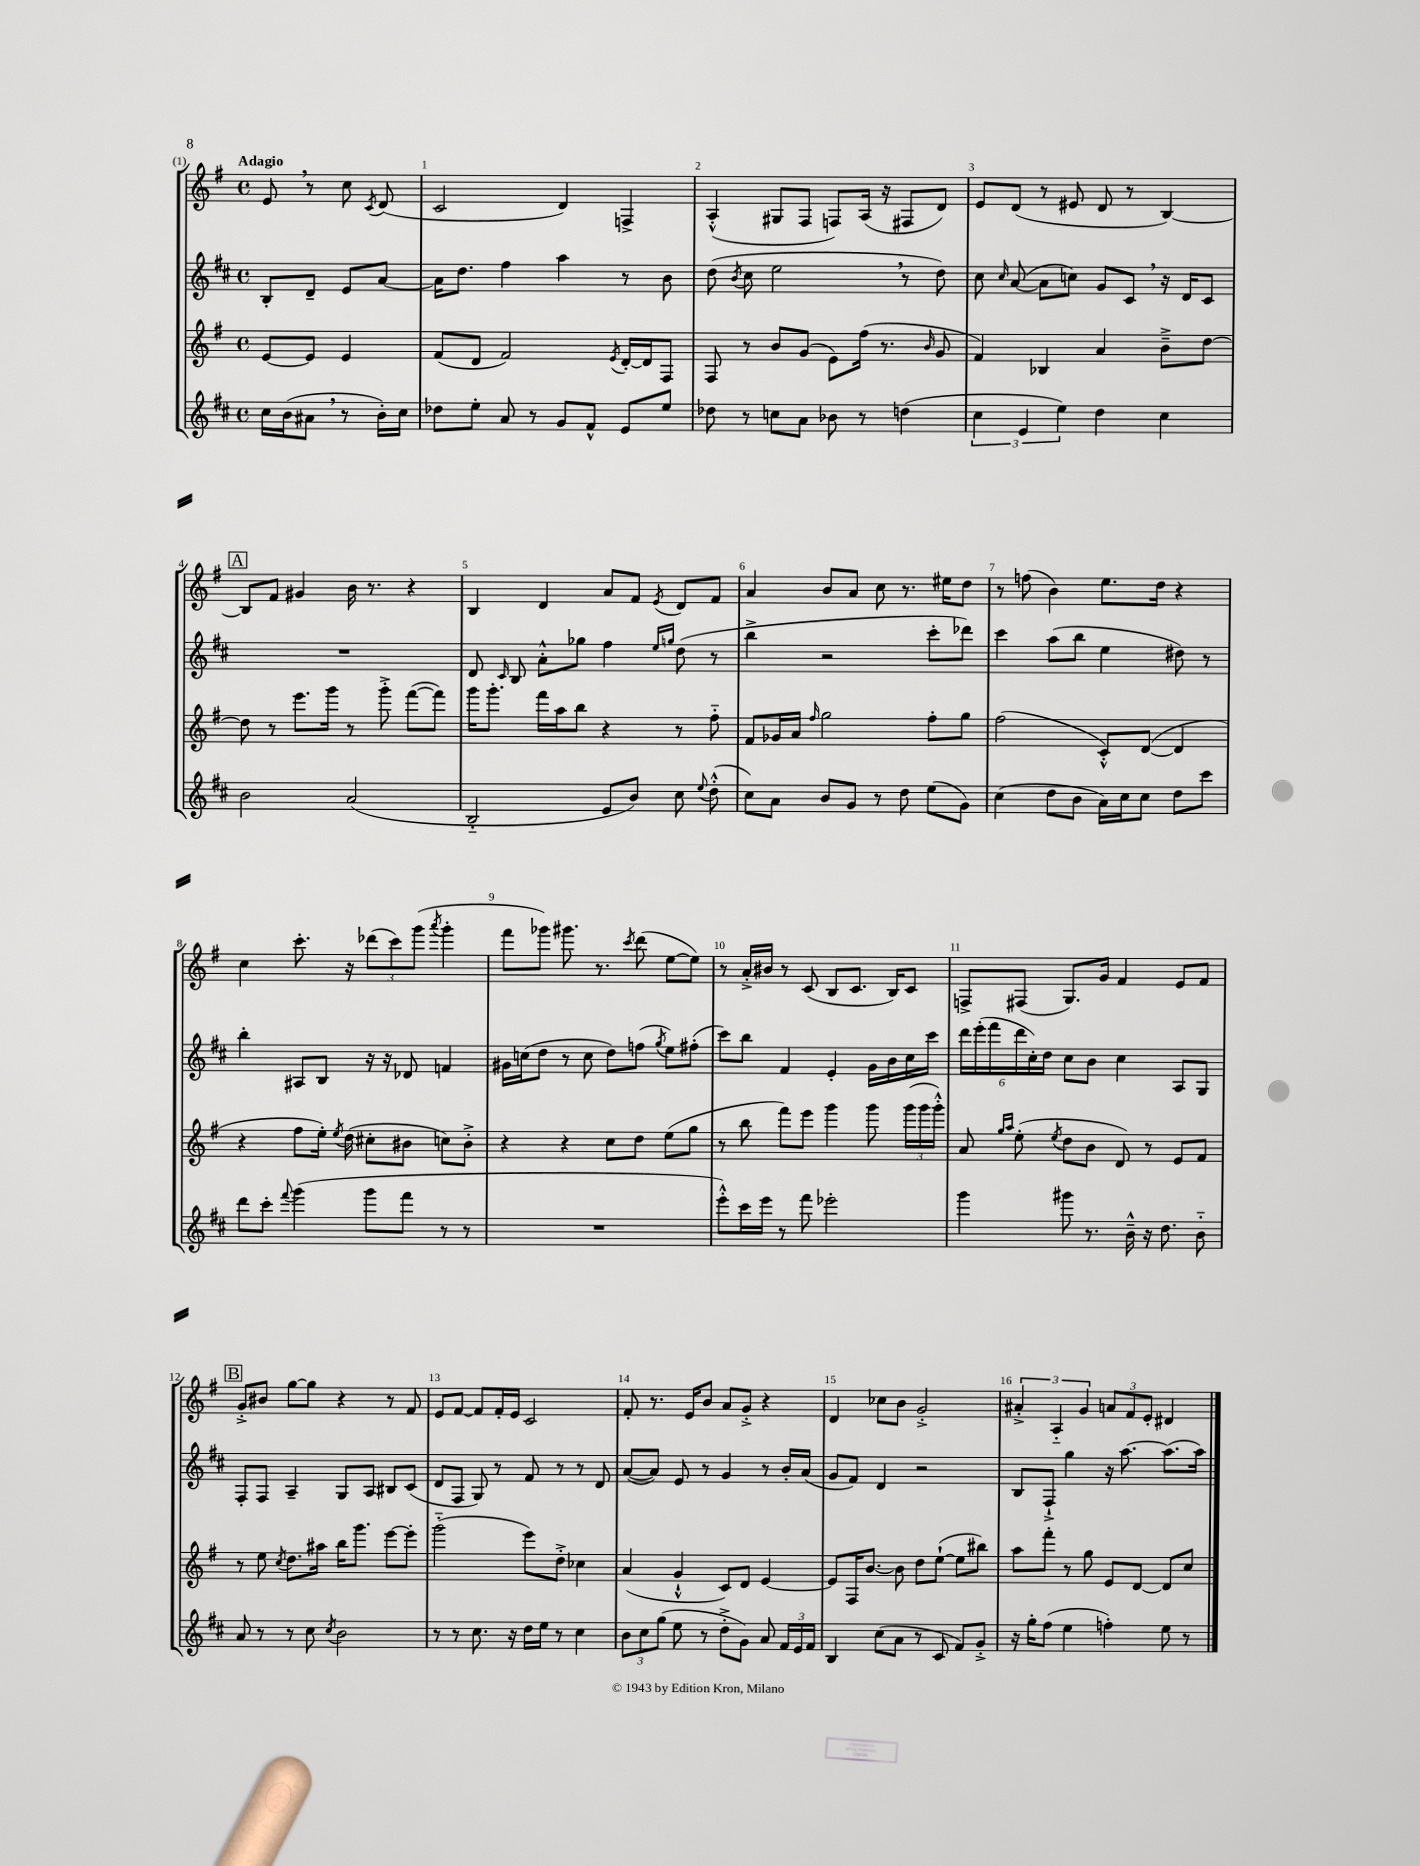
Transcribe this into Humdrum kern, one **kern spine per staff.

**kern	**kern	**kern	**kern
*staff4	*staff3	*staff2	*staff1
*clefG2	*clefG2	*clefG2	*clefG2
*k[f#c#]	*k[f#]	*k[f#c#]	*k[f#]
*M4/4	*M4/4	*M4/4	*M4/4
*met(c)	*met(c)	*met(c)	*met(c)
16cc#	[8e	8B'	8e
(16b	.	.	.
8a#	8e]	8d~	8r
8r	4e	8e	8cc
.	.	.	8qc
16b')	.	[8a	(8d
16cc#	.	.	.
=	=	=	=
8dd-	(8f#	16a]	2c
.	.	8.dd	.
8ee'	8d	.	.
8a	2f#)	4ff#	.
8r	.	.	.
8g	.	4aa	4d)
8f#^^	.	.	.
.	8qe	.	.
8e	[16d'	8r	4F^
.	16d]	.	.
8ee	8F#	8b	.
=	=	=	=
8dd-	8F#	(8dd	(4A'^^
.	.	8qb	.
8r	8r	8cc#	.
8cc	8b	2ee	8G#
8a	(8g	.	8F#
8b-	8e)	.	8F)
8r	(16ff#	.	(16A
.	8.r	.	16r
(4dd	.	8r	8F#
.	16qqb	.	.
.	8g	8dd)	8d)
=	=	=	=
6cc#	4f#)	8cc#	8e
.	.	16qqcc#	.
.	.	([8a	(8d
6e	.	.	.
.	4B-	8a]	8r
6ee)	.	.	.
.	.	8cc)	8e#
4dd	4a	8g	8d
.	.	8c#	8r
4cc#	8b~^	16r	[4B)
.	.	16d	.
.	[8dd	8c#	.
=	=	=	=
2b	8dd]	1r	8B]
.	8r	.	8f#
.	8.eee	.	4g#
.	16ggg	.	.
(2a	8r	.	16b
.	.	.	8.r
.	8ggg'^	.	.
.	([8fff#	.	4r
.	8fff#])	.	.
=	=	=	=
2B'~	16ggg	8d	4B
.	8.ggg'	.	.
.	.	16qqc#	.
.	.	8B	.
.	16fff#	8a'^^	4d
.	16aa	.	.
.	8bb	8gg-	.
8e	4r	4ff#	8a
8b)	.	.	8f#
.	.	16qqee	.
.	.	16qqgg	8qe
8cc#	8r	(8dd	8d
8qqee	.	.	.
(8dd'^^	8ff#'~	8r	8f#
=	=	=	=
8cc#)	8f#	4bb^	4a
8a	16g-	.	.
.	16a	.	.
.	16qqff#	.	.
8b	2gg	2r	8b
8g	.	.	8a
8r	.	.	8cc
8dd	.	.	8.r
(8ee	8ff#'	8ccc#'	.
.	.	.	16ee#
8g)	8gg	8ddd-)	8dd
=	=	=	=
(4cc#	(2ff#	4ccc#	8r
.	.	.	(8ff
8dd	.	(8aa	4b)
8b	.	8bb	.
16a)	8c'^^)	4ee	8.ee
16cc#	.	.	.
8cc#	([8d	.	.
.	.	.	16dd
8dd	4d]	8dd#)	4r
8ccc#	.	8r	.
=	=	=	=
8ddd	4r	4bb'	4cc
8ccc#'	.	.	.
8qqfff#	.	.	.
(4ggg	8ff#	8A#	8.ccc'
.	16ee')	8B	.
.	8qee	.	.
.	(16dd	.	16r
8ggg	8cc#'	16r	(12ddd-
.	.	16r	.
.	.	.	12ccc)
8fff#	8b#	8d-	.
.	.	.	(12ggg
.	.	.	8qaaa
8r	8cc)	4f	4ggg'
8r	8b#'^	.	.
=	=	=	=
1r	4r	16g#	8fff#
.	.	(16cc	.
.	.	8dd	8ggg-)
.	4r	8r	8.ggg#
.	.	8cc	.
.	.	.	8.r
.	8cc	8dd)	.
.	.	.	8qccc
.	8dd	(8ff	(8ddd
.	.	8qgg	.
.	(8ee	8ee)	[8ee
.	8gg	(8ff#'	8ee])
=	=	=	=
8eee'^^)	8r	8ccc#)	8r
16ccc#	8bb	8bb	16a'^
16eee	.	.	16b#
8r	8fff#)	4f#	8r
8fff#	8eee	.	(8c
2eee-'	4ggg	4e'	8B
.	.	.	8.c
.	8ggg	16g	.
.	.	16b	16B)
.	(24ggg	16cc#	8c
.	24ggg	.	.
.	.	16ccc#	.
.	24ggg'^^)	.	.
=	=	=	=
4ggg	8a	24ddd	8F^
.	.	(24eee'	.
.	.	24fff#	.
.	16qqgg	.	.
.	16qqaa	.	.
.	(8ee'	24ddd	(8F#
.	.	24cc#')	.
.	.	24dd	.
.	8qee	.	.
8ggg#	8dd	8cc#	8.G)
8.r	8b	8b	.
.	.	.	16g
.	8d)	4cc#	4f#
16b~^^	.	.	.
16r	8r	.	.
8.dd	.	.	.
.	8e	8A	8e
8b'~	8f#	8G	8f#
=	=	=	=
8a	8r	8F#'	8g'^
8r	8ee	8F#	8b#
.	8qcc	.	.
8r	8.dd	4A~	[8gg
8cc#	.	.	8gg]
.	16aa#	.	.
8qcc#	.	.	.
2b	16bb	8G	4r
.	8.ggg	.	.
.	.	8A	.
.	[8eee	8B#	8r
.	8eee']	(8c#	8f#
=	=	=	=
8r	(2ggg'~	8d	8e
8r	.	8F#	[8f#
8.cc#	.	8G)	8f#]
.	.	8r	16f#'
16r	.	.	16e
16dd	8eee)	8f#	2c
16ee	.	.	.
8r	8dd'^	8r	.
4cc#	4cc-	8r	.
.	.	8d	.
=	=	=	=
12b	(4a	([8a	8f#'
12cc#	.	.	.
.	.	8a])	8.r
(12gg	.	.	.
8ee	4g`^^	8e	.
.	.	.	16e
8r	.	8r	8b
8dd'^	8c)	4g	8a
8g)	8d	.	8g'^
8a	[4e	8r	4r
24f#	.	16b'	.
24e	.	.	.
.	.	(16a	.
24f#	.	.	.
=	=	=	=
4B	8e]	8g	4d
.	16F#	8f#)	.
.	[8.b	.	.
(8cc#	.	4d	8cc-
8a	8b]	.	8b
8r	8dd	2r	2g'^
8c#	([8ee`	.	.
8f#)	8ee]	.	.
8g'^	8bb#)	.	.
=	=	=	=
16r	8aa	8B	6a#'^
16gg'	.	.	.
(8ff#	8fff#'	8F#`^	.
.	.	.	6A'~
4ee	8r	4gg	.
.	.	.	6g
.	8gg	.	.
4ff')	8e	16r	12a
.	.	[8.aa	.
.	.	.	12f#
.	[8d	.	.
.	.	.	12e'
8ee	8d]	(8.aa]	4d#
8r	8cc	.	.
.	.	16aa)	.
==	==	==	==
*-	*-	*-	*-
